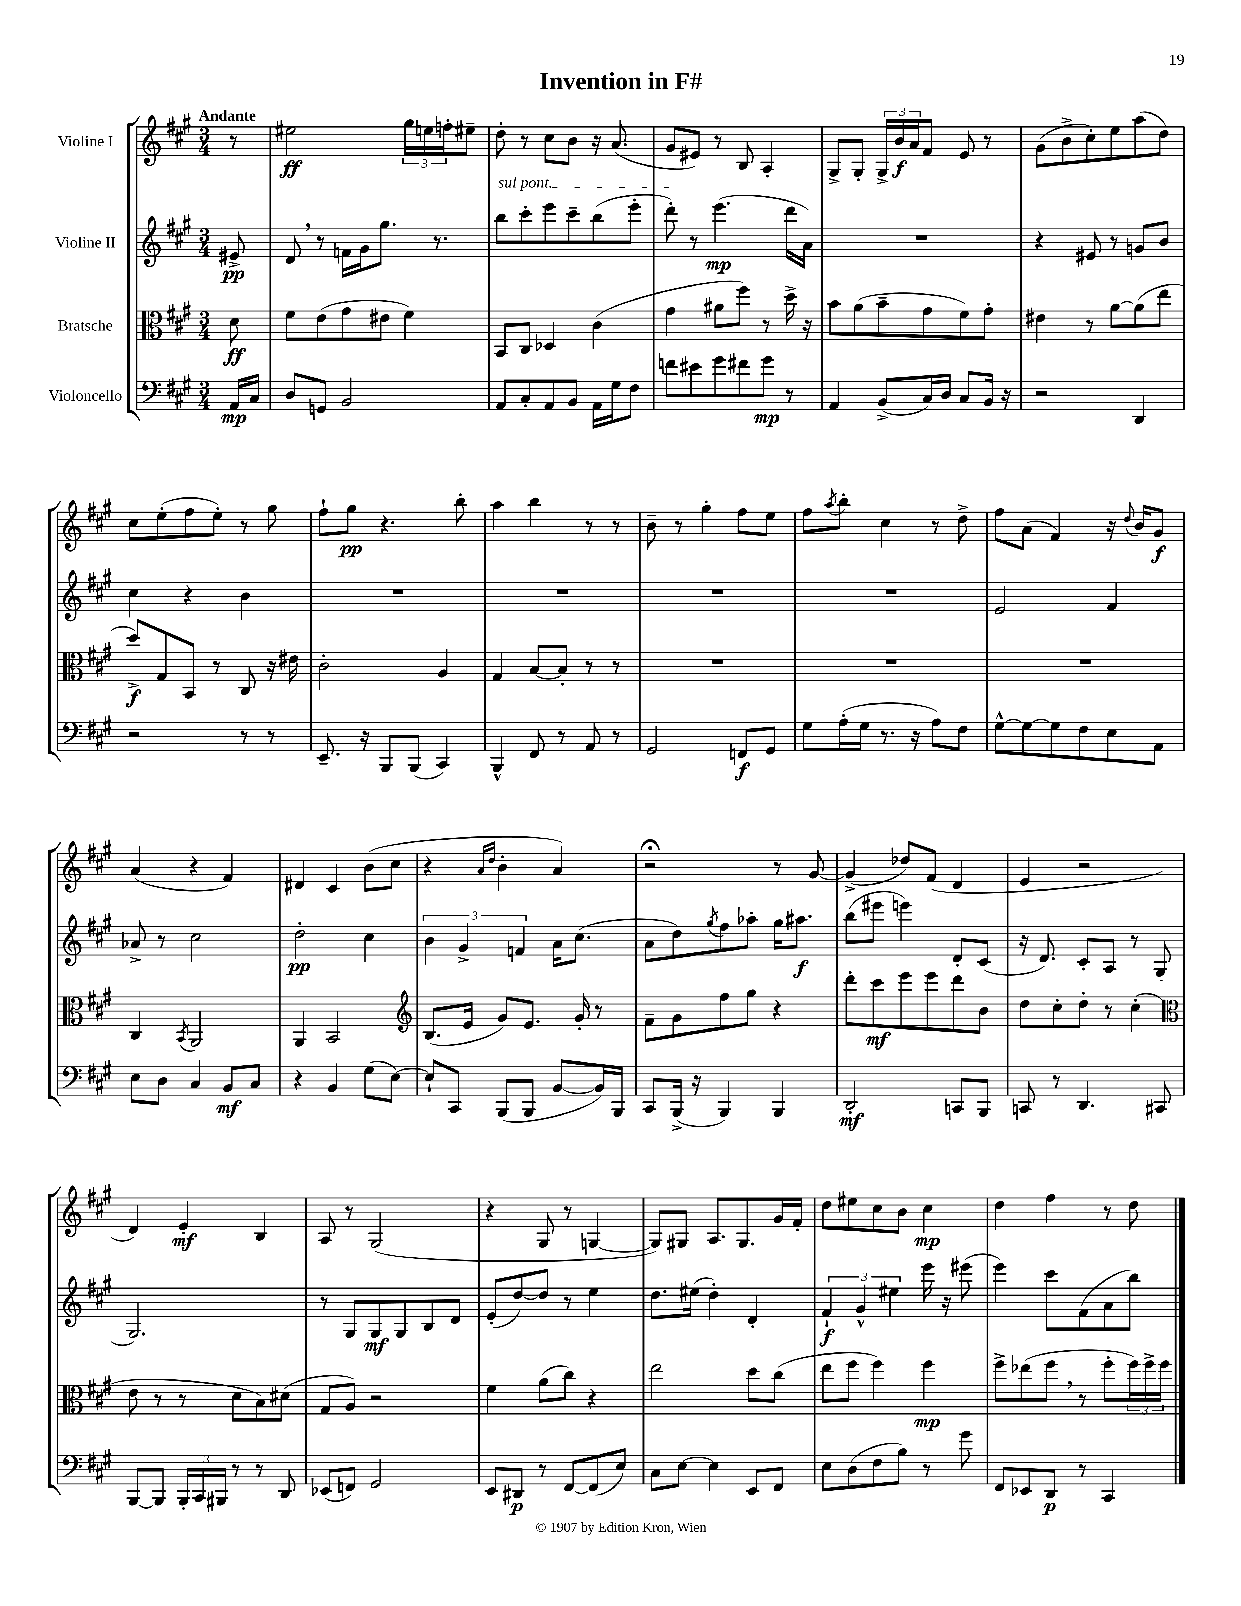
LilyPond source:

\header { title = "Invention in F#" }
<<
\new StaffGroup <<
\new Staff = "s0" \with { instrumentName = "Violine I" } {
    \clef treble \key a \major \numericTimeSignature \time 3/4 \partial 8 \tempo "Andante"
    r8 |
    eis''2\ff \tuplet 3/2 { gis''16 e''16 f''16-. } eis''8-- |
    d''8-. r8 cis''8 b'8 r16 a'8.( |
    gis'8 eis'8) r8 b8 a4-. |
    gis8-> gis8-. \tuplet 3/2 { gis16-> b'16\f a'16 } fis'8 e'8 r8 |
    gis'8( b'8-> cis''8-.) e''8 a''8( d''8) |
    cis''8 e''8-.( fis''8 e''8-.) r8 gis''8 |
    fis''8-! gis''8\pp r4. b''8-. |
    a''4 b''4 r8 r8 |
    b'8-- r8 gis''4-. fis''8 e''8 |
    fis''8 \acciaccatura { a''8 } b''8-. cis''4 r8 d''8-> |
    fis''8 a'8( fis'4) r16 \appoggiatura { d''8 } b'16 gis'8\f |
    a'4( r4 fis'4) |
    dis'4 cis'4 b'8( cis''8 |
    r4 \grace { a'16 d''16 } b'4-. a'4) |
    r2\fermata r8 gis'8~ |
    gis'4->( des''8) fis'8( d'4 |
    e'4 r2 |
    d'4) e'4-.\mf b4 |
    a8 r8 gis2( |
    r4 gis8 r8 g4~ |
    g8) gis8 a8. gis8. gis'16 fis'16-. |
    d''8 eis''8 cis''8 b'8 cis''4\mp |
    d''4 fis''4 r8 d''8 \bar "|." |
}
\new Staff = "s1" \with { instrumentName = "Violine II" } {
    \clef treble \key a \major \numericTimeSignature \time 3/4 \partial 8
    eis'8->\pp |
    d'8 \breathe r8 f'16 gis'16 gis''8. r8. |
    \once \override TextSpanner.bound-details.left.text = \markup { \italic "sul pont." } b''8\startTextSpan cis'''8-. e'''8 cis'''8-- b''8( e'''8-. |
    d'''8-.\stopTextSpan) r8 e'''4.\mp( d'''16 a'16) |
    R2. |
    r4 eis'8 r8 g'8 b'8 |
    cis''4 r4 b'4 |
    R2. |
    R2. |
    R2. |
    R2. |
    e'2 fis'4 |
    aes'8-> r8 cis''2 |
    d''2-.\pp cis''4 |
    \tuplet 3/2 { b'4 gis'4-> f'4 } a'16 cis''8.( |
    a'8 d''8) \acciaccatura { gis''8 } fis''8 aes''8-. gis''16 ais''8.\f |
    b''8( eis'''8 e'''4) d'8-. cis'8( |
    r16 d'8.) cis'8-. a8 r8 gis8( |
    gis2.) |
    r8 gis8 gis8\mf gis8 b8 d'8 |
    e'8-.( d''8~) d''8 r8 e''4 |
    d''8. eis''16( d''4-.) d'4-. |
    \tuplet 3/2 { fis'4-!\f gis'4-^ eis''4 } e'''16 r16 eis'''8( |
    e'''4) cis'''8 fis'8( a'8 b''8) \bar "|." |
}
\new Staff = "s2" \with { instrumentName = "Bratsche" } {
    \clef alto \key a \major \numericTimeSignature \time 3/4 \partial 8
    d'8\ff |
    fis'8 e'8( gis'8 eis'8 fis'4) |
    b,8 cis8 des4 cis'4( |
    gis'4 ais'8 fis''8) r8 d''16-> r16 |
    b'8 a'8( b'8-- gis'8 fis'8) gis'8-. |
    eis'4 r8 a'8~ a'8( e''8 |
    d''8->\f) gis8 b,8 r8 cis8 r16 eis'16 |
    cis'2-. a4 |
    gis4 b8~ b8-. r8 r8 |
    R2. |
    R2. |
    R2. |
    cis4 \acciaccatura { b,8 } a,2 |
    a,4 b,2 |
    \clef treble b8.( e'16 gis'8) e'8. gis'16-. r8 |
    fis'8-- gis'8 fis''8 gis''8 r4 |
    d'''8-. cis'''8\mf e'''8 e'''8 d'''8 b'8 |
    d''8 cis''8-. d''8-. r8 cis''4-.( |
    \clef alto e'8 r8 r8 d'8 b8) dis'8( |
    gis8 a8) r2 |
    fis'4 a'8( cis''8) r4 |
    e''2 d''8 cis''8( |
    e''8 fis''8 fis''4) fis''4\mp |
    fis''8-> ees''8( fis''8 \breathe r8 fis''8-. \tuplet 3/2 { fis''16) fis''16-> fis''16 } \bar "|." |
}
\new Staff = "s3" \with { instrumentName = "Violoncello" } {
    \clef bass \key a \major \numericTimeSignature \time 3/4 \partial 8
    a,16\mp cis16 |
    d8 g,8 b,2 |
    a,8 cis8-. a,8 b,8 a,16 gis16 fis8 |
    f'8 eis'8 gis'8 fis'8 gis'8\mp r8 |
    a,4 b,8->( cis16) d16 cis8 b,16 r16 |
    r2 d,4 |
    r2 r8 r8 |
    e,8.-- r16 b,,8 b,,8( cis,4) |
    b,,4-^ fis,8 r8 a,8 r8 |
    gis,2 f,8\f gis,8 |
    gis8 a16-.( gis16 r8. r16 a8) fis8 |
    gis8~-^ gis8~ gis8 fis8 e8 a,8 |
    e8 d8 cis4 b,8\mf cis8 |
    r4 b,4 gis8( e8~) |
    e8-! cis,8 b,,8( b,,8 b,8~ b,16) b,,16 |
    cis,8 b,,16->( r16 b,,4) b,,4 |
    d,2-.\mf c,8 b,,8 |
    c,8 r8 d,4. cis,8 |
    b,,8~ b,,8 \tuplet 3/2 { b,,16-. cis,16 bis,,16 } r8 r8 d,8 |
    ees,8( f,8) gis,2 |
    e,8 dis,8\p r8 fis,8~ fis,8( e8) |
    cis8 e8~ e4 e,8 fis,8 |
    e8 d8( fis8 b8) r8 gis'8 |
    fis,8 ees,8 d,8\p r8 cis,4 \bar "|." |
}
>>
>>
\layout { \context { \Score \remove "Bar_number_engraver" } }
